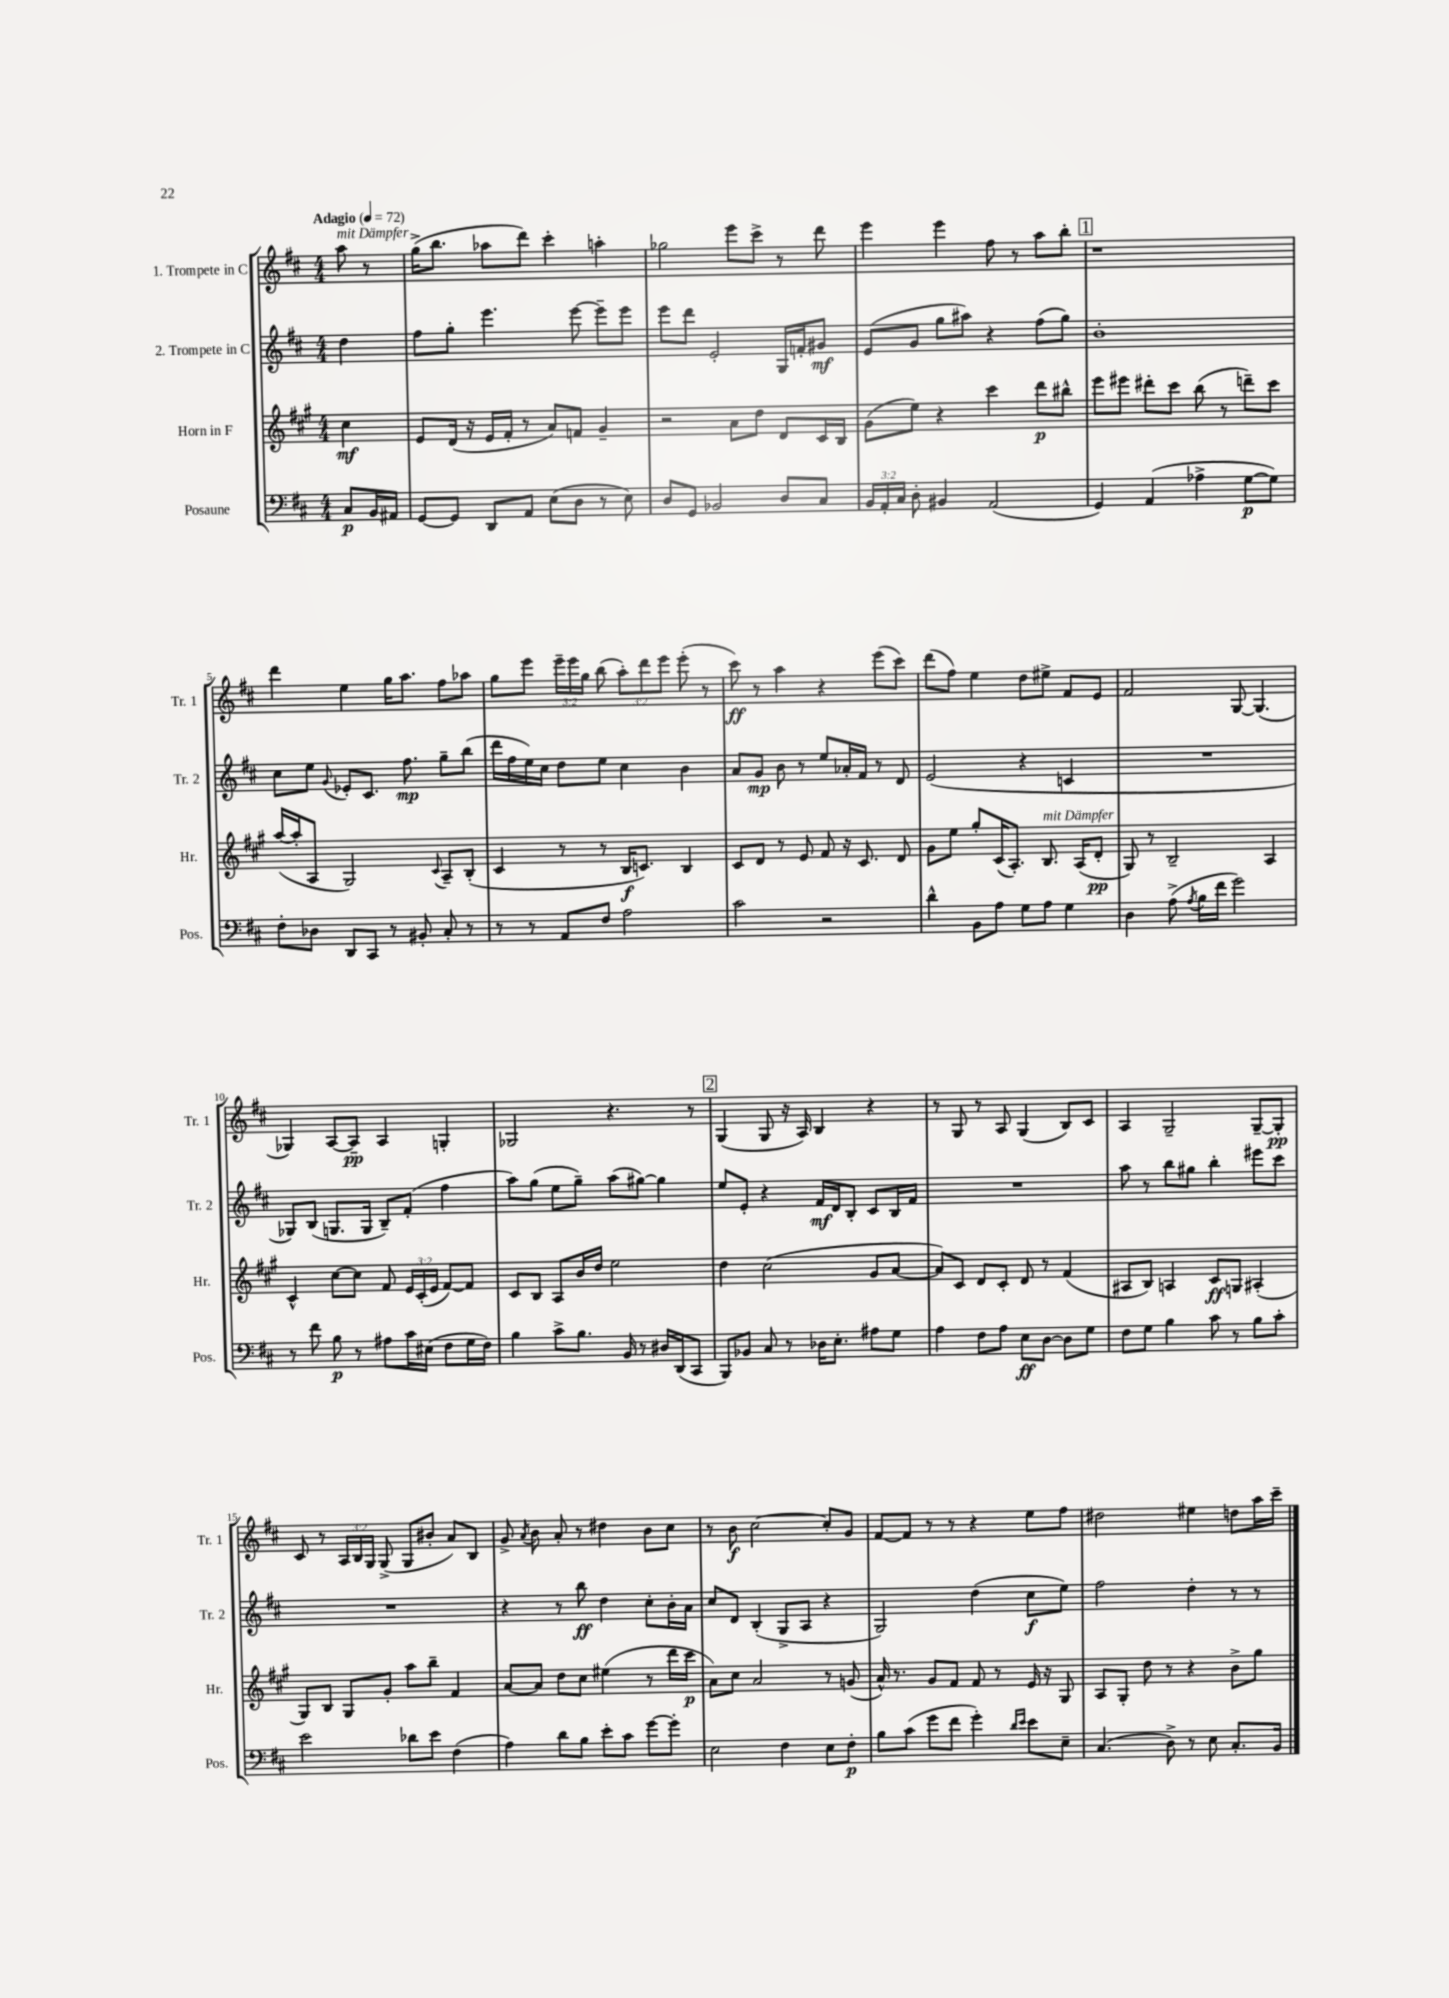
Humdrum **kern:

**kern	**kern	**kern	**kern
*staff4	*staff3	*staff2	*staff1
*clefF4	*clefG2	*clefG2	*clefG2
*k[f#c#]	*k[f#c#g#]	*k[f#c#]	*k[f#c#]
*M4/4	*M4/4	*M4/4	*M4/4
*MM72	*MM72	*MM72	*MM72
8C#/L	4cc#\	4dd\	8aa\
16BB/L	.	.	8r
16AA#/JJ	.	.	.
=	=	=	=
[8GG/L	8e/L	8ff#\L	(16gg^\LK
.	.	.	8.bb\J
8GG/]J	(16d/Jk	8gg'\J	.
.	16r	.	.
8DD/L	16e/LL	4.eee\	8aa-\L
.	16f#'/JJ	.	.
8AA/J	8r	.	8ddd\J)
(8E\L	8a/L)	.	4ccc#'\
8D\J	8f/J	[8eee\	.
8r	4g#~/	8eee~\]L	4aa'\
8E\)	.	8eee\J	.
=	=	=	=
8D/L	2r	8eee\L	2gg-\
8GG/J	.	8ddd\J	.
2BB-/	.	2e'/	.
.	8a\L	.	8eee\L
.	8dd\J	.	8ccc#^\J
8D/L	8d/L	16G/LL	8r
.	.	16f'/J	.
8C#/J	16c#/L	8g#/J	8ddd\
.	16B/JJ	.	.
=	=	=	=
24BB/LL	(8g#\L	(8e/L	4eee\
24AA'/	.	.	.
24C#/JJ	.	.	.
8D'\	8ee\J)	8g/J	.
4BB#/	4r	8gg\L	4eee\
.	.	8aa#\J)	.
(2AA/	4ccc#\	4r	8ff#\
.	.	.	8r
.	8ddd\L	(8ff#\L	8aa\L
.	8bb#^^\J	8gg\J)	8bb'\J
=	=	=	=
4GG/)	8eee\L	1b'	1r
.	8eee#\J	.	.
(4AA/	8ddd#'\L	.	.
.	8ccc#\J	.	.
4A-^\	(8bb\	.	.
.	8r	.	.
[8G\L	8ddd~\L)	.	.
8G\]J)	8ccc#\J	.	.
=	=	=	=
8F#'\L	([16aa/LL	8cc#\L	4ddd\
.	16aa'/]J	.	.
8D-\J	8A/J	8ee\J	.
.	.	8qqg/	.
8DD/L	2G#/)	8e-'/L	4ee\
8CC#/J	.	8.c#/J	.
8r	.	.	16gg\LK
.	.	8.ff#\	8.aa\J
8BB#'/	.	.	.
.	8qqc#/	.	.
8C#'/	8A~/L	8gg~\L	8ff#\L
8r	(8B'/J	(8bb\J	8aa-\J
=	=	=	=
8r	4c#/	16ddd\LL	8gg\L
.	.	16ff#\	.
8r	.	16ee\)	8eee\J
.	.	16cc#\JJ	.
8AA/L	8r	8dd\L	24eee~\LL
.	.	.	24eee\
.	.	.	24gg\JJ
8F#/J	8r	8ee\J	(8bb\
2A\	16B/LK	4cc#\	12aa'\L)
.	8.c/J)	.	.
.	.	.	12ddd\
.	.	.	12eee\J
.	4B/	4b\	(8eee'\
.	.	.	8r
=	=	=	=
2c#\	8c#/L	8a/L	8ccc#\)
.	8d/J	8g/J	8r
.	8r	8b\	4aa\
.	8e/	8r	.
2r	8f#/	8ee/L	4r
.	16r	16a-'/L	.
.	8.c#/	16f#/JJ	.
.	.	8r	(8eee\L
.	8d/	8d/	8ccc#\J)
=	=	=	=
4d^^\	8g#\L	(2e/	(8ddd\L
.	8ee\J	.	8ff#\J)
8BB\L	8gg#'/L	.	4ee\
8A\J	(16c#/K	.	.
.	8.A'/J)	.	.
8G\L	.	4r	8dd\L
8A\J	8.B/	.	8ee#^\J
4G\	.	4c/	8f#/L
.	(16A/LK	.	.
.	8d'/J	.	8e/J
=	=	=	=
4D\	8G#/)	1r	2f#/
.	8r	.	.
(8A^\	2B~/	.	.
8qA/	.	.	.
16B\LL	.	.	.
16f#\JJ	.	.	.
2g\)	.	.	[8G/
.	.	.	(4.G/]
.	4A/	.	.
=	=	=	=
8r	4c#^^/	8G-/L)	4G-/)
8f#\	.	(8B/J	.
8B\	[8cc#\L	8.G/L	[8A/L
8r	8cc#\]J	.	8A~/]J
.	.	16G/Jk	.
8A#\L	8f#/	8B~/L)	4A/
16c#\L	24e/LL	(8f#'/J	.
.	(24c#'/	.	.
(16E#\JJ	.	.	.
.	24e/JJ	.	.
8F#\L	[8f#/L)	4ff#\	4G'/
16G\L	8f#/]J	.	.
16F#\JJ)	.	.	.
=	=	=	=
4B\	8c#/L	8aa\L)	2G-/
.	8B/J	(8gg\J	.
8c#^\L	8A/L	8ee\L	.
8.B\J	16b/L	8gg~\J)	.
.	16dd/JJ	.	.
.	2ee\	(8aa\L	4.r
16BB/	.	.	.
8r	.	[8gg#\J)	.
16D#/LL	.	4gg#\]	.
(16DD/J	.	.	.
8CC#/J	.	.	8r
=	=	=	=
8BBB/L)	4dd\	8ee/L	(4G/
8BB-/J	.	8e'/J	.
8C#/	(2cc#\	4r	8G/
8r	.	.	16r
.	.	.	16A/)
16D-\LK	.	16f#/LL	4B/
8.E'\J	.	16d/J	.
.	.	8B'/J	.
8A#\L	8g#/L	8c#/L	4r
8G\J	[8a/J	16B/L	.
.	.	16f#/JJ	.
=	=	=	=
4A\	8a/]L)	1r	8r
.	8c#/J	.	8G/
8F#\L	8d/L	.	8r
8A\J	8c#'/J	.	8A/
8E\L	8d/	.	(4G/
[8D\J	8r	.	.
8D\]L	(4f#/	.	8B/L)
8G\J	.	.	8c#/J
=	=	=	=
8F#\L	8A#/L	8aa\	4A/
8G\J	8B/J)	8r	.
4B\	4A/	8bb\L	2G~/
.	.	8gg#\J	.
8c#\	8c#/L	4bb'\	.
8r	8G/J	.	.
8B\L	(4A#'/	8eee#\L	[8G~/L
8c#'\J	.	8ccc#\J	8G'/]J
=	=	=	=
2e\	8G#/L)	1r	8c#/
.	8B/J	.	8r
.	8G#/L	.	24A/LL
.	.	.	24B/
.	.	.	24G/JJ
.	8g#'/J	.	(8G^/
8d-\L	8aa\L	.	8G/L
8e\J	8bb~\J	.	8b#'/J
(4F#\	4f#/	.	8a/L)
.	.	.	8B/J
=	=	=	=
4A\)	[8a/L	4r	8g^/
.	.	.	8qa/
.	8a/]J	.	8b\
8d\L	8dd\L	8r	8a'/
8B\J	8cc#\J	8bb\	8r
8e'\L	(4ee#\	4dd\	4dd#\
8c#\J	.	.	.
[8g\L	8r	8cc#'\L	8b\L
8g'\]J	16ddd\LL	16b'\L	8cc#\J
.	16ccc#\JJ	16a\JJ	.
=	=	=	=
2E\	8a\L)	8cc#/L	8r
.	8cc#\J	8d/J	8b\
.	2a/	(4B'/	[2cc#\
4F#\	.	8G^/L	.
.	.	8A/J	.
8E\L	8r	4r	8cc#'/]L
8F#'\J	(8g/	.	8g/J
=	=	=	=
8B\L	16a^^/)	2G/)	[8f#/L
.	8.r	.	.
(8c#\J	.	.	8f#/]J
8g\L	8g#/L	.	8r
8f#\J	8f#/J	.	8r
4g'\)	8f#/	(4dd\	4r
.	8r	.	.
16qqd/LL	.	.	.
16qqe/JJ	.	.	.
8e\L	16e/	8cc#\L	8ee\L
.	16r	.	.
8E~\J	8G#/	8ee\J)	8ff#\J
=	=	=	=
(4.C#/	8A/L	2ff#\	2dd#\
.	8G#'/J	.	.
.	8dd\	.	.
8D^\)	8r	.	.
8r	4r	4dd'\	4ee#\
8E\	.	.	.
8.C#'/L	8b^\L	8r	8dd\L
.	8gg#\J	8r	16aa\L
16BB/Jk	.	.	16ccc#~\JJ
==	==	==	==
*-	*-	*-	*-
